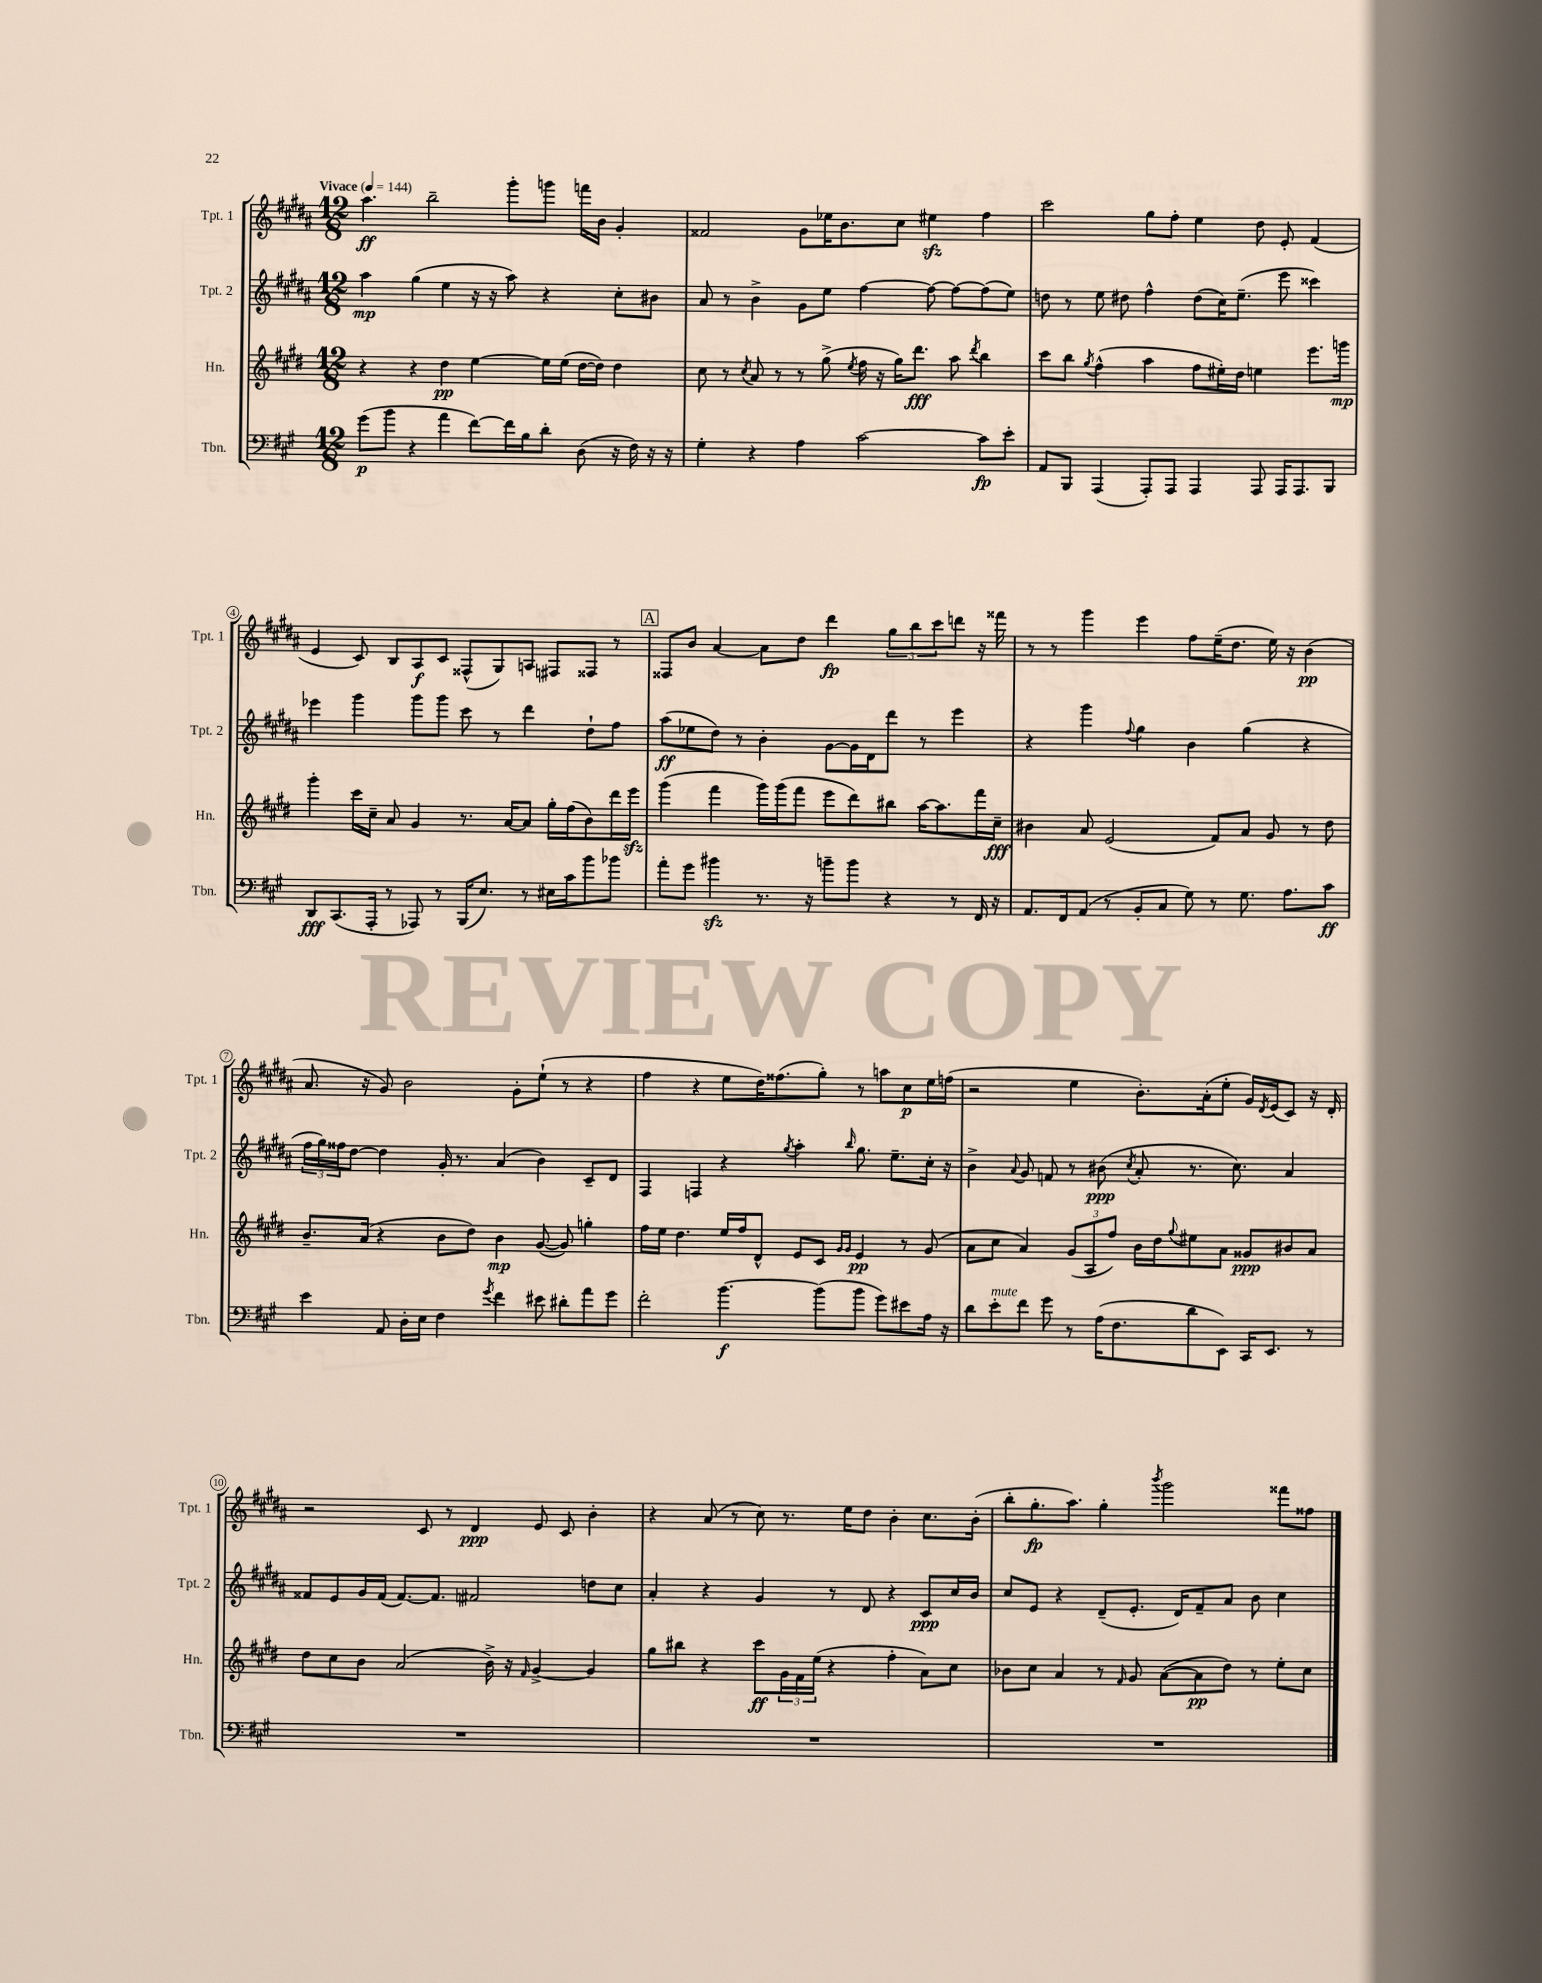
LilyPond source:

<<
\new StaffGroup <<
\new Staff = "s0" \with { instrumentName = "Tpt. 1" shortInstrumentName = "Tpt. 1" } {
    \clef treble \key b \major \numericTimeSignature \time 12/8 \tempo "Vivace" 4 = 144
    ais''4.\ff b''2-- gis'''8-. g'''8 f'''16 b'16 gis'4-. |
    fisis'2 gis'8 ees''16 b'8. cis''8 eis''4\sfz fis''4 |
    cis'''2 gis''8 fis''8-. e''4 dis''8 e'8-. fis'4( |
    e'4 cis'8) b8 ais8\f cis'8 fisis8-^( gis8) a8 fis8 fisis8 r8 |
    \mark \markup { \box "A" } fisis8 b'8 ais'4~ ais'8 dis''8 dis'''4\fp \tuplet 3/2 { gis''8 b''8 cis'''8 } d'''8 r16 fisis'''16 |
    r8 r8 gis'''4 e'''4 fis''8 e''16--( dis''8. e''16) r16 b'4\pp( |
    ais'8. r16 gis'8) b'2 gis'8-. e''8-!( r8 r4 |
    fis''4 r4 e''8 dis''16) fisis''8.( gis''8-.) r8 a''8 cis''8\p e''16 f''16( |
    r2 e''4 b'8.-.) ais'16-.( e''8-. gis'16) \acciaccatura { dis'8 } e'16( cis'8) r16 dis'16-. |
    r2 cis'8 r8 dis'4\ppp e'8 cis'8 b'4-. |
    r4 ais'8( r8 cis''8) r8. e''16 dis''8 b'4-. cis''8. b'16-.( |
    b''8-. gis''8.-.\fp ais''8.) gis''4-. \acciaccatura { b'''8 } gis'''2 fisis'''8 fisis''8 \bar "|." |
}
\new Staff = "s1" \with { instrumentName = "Tpt. 2" shortInstrumentName = "Tpt. 2" } {
    \clef treble \key b \major \numericTimeSignature \time 12/8
    ais''4\mp gis''4( e''4 r16 r16 ais''8) r4 cis''8-. bis'8 |
    ais'8 r8 b'4-> gis'8 e''8 fis''4~ fis''8~ fis''8~ fis''8( e''8) |
    d''8 r8 e''8 dis''8 fis''4-^ dis''8( cis''16) e''8.--( e'''8 cisis'''4) |
    ees'''4 gis'''4 gis'''8 gis'''8 cis'''8 r8 dis'''4 dis''8-! fis''8 |
    \mark \markup { \box "A" } ais''8\ff( ees''8 dis''8) r8 b'4-. gis'8~ gis'16 dis'16 dis'''8 r8 e'''4 |
    r4 gis'''4 \appoggiatura { fis''8 } gis''4 b'4 gis''4( r4 |
    \tuplet 3/2 { fis''16 gis''16) fisis''16 } dis''8~ dis''4 gis'16-. r8. ais'4( b'4) cis'8-- dis'8 |
    fis4 f4 r4 \acciaccatura { gis''8 } ais''4-. \grace { b''16 } gis''8. e''8.-- cis''16-. r16 |
    b'4-> \appoggiatura { ais'8 } gis'8 f'8 r8 bis'8\ppp( \acciaccatura { cis''8 } ais'8-. r8. cis''8.) ais'4 |
    fisis'8 e'8 gis'16 fisis'16( fisis'8.~) fisis'8. fis'2 d''8 cis''8 |
    ais'4-. r4 gis'4 r8 dis'8 r4 cis'8\ppp cis''16 b'16 |
    cis''8 e'8 r4 dis'8--( e'8.-. dis'16) fis'8-- ais'8 b'8 cis''4 \bar "|." |
}
\new Staff = "s2" \with { instrumentName = "Hn." shortInstrumentName = "Hn." } {
    \clef treble \key e \major \numericTimeSignature \time 12/8
    r4 r4 dis''4\pp e''4~ e''16 e''16( dis''16~ dis''16) dis''4 |
    cis''8 r8 \acciaccatura { cis''8 } a'8 r8 r8 gis''8->( \acciaccatura { e''8 } fis''16 r16 gis''16) dis'''8.\fff a''8 \acciaccatura { dis'''8 } b''4 |
    cis'''8 b''8 \acciaccatura { gis''8 } fis''4-^( a''4 fis''8 eis''16-.) dis''16 e''4 e'''8. g'''16\mp |
    gis'''4-. cis'''16 cis''16-- a'8 gis'4 r8. a'16~ a'8 gis''16-. fis''16( b'8) dis'''16 e'''16\sfz |
    \mark \markup { \box "A" } gis'''4( fis'''4 gis'''16) gis'''16( fis'''8 e'''8 dis'''8) bis''8 a''16~ a''8. fis'''16 cis''16--\fff |
    bis'4 a'8 e'2( fis'8) a'8 gis'8 r8 dis''8 |
    b'8.-- a'16( r4 b'8 dis''8) b'4\mp gis'8~( gis'8) g''4-. |
    fis''16 e''16 dis''4. e''16 fis''16 dis'8-^ e'8 cis'8 \grace { gis'16 gis'16 } e'4\pp r8 gis'8( |
    a'8 cis''8 a'4) \tuplet 3/2 { gis'8( a8 fis''8) } b'16 dis''16 \appoggiatura { gis''8 } eis''8 a'8 gisis'8\ppp bis'8 a'8 |
    dis''8 cis''8 b'8 a'2( b'16->) r16 \grace { fis'16 } gis'4~-> gis'4 |
    gis''8 bis''8 r4 cis'''8\ff \tuplet 3/2 { gis'16 fis'16 e''16( } r4 fis''4-. a'8) cis''8 |
    bes'8 cis''8 a'4 r8 \grace { fis'16 } gis'8 a'8~( a'8\pp dis''8) r8 e''8-. cis''8 \bar "|." |
}
\new Staff = "s3" \with { instrumentName = "Tbn." shortInstrumentName = "Tbn." } {
    \clef bass \key a \major \numericTimeSignature \time 12/8
    gis'8\p( b'8 r4 a'4 fis'8~) fis'16 b16 d'8-. d8( r16 fis16) r16 r16 |
    gis4-. r4 a4 cis'2~ cis'8\fp e'8-. |
    a,8 b,,8 a,,4( a,,8-.) a,,8 a,,4 a,,8 a,,16 a,,8. b,,8 |
    d,8\fff cis,8.( a,,16-. r8 aes,,8) r8 b,,16( e8.) r8 eis16 cis'16 b'8 bes'8 |
    \mark \markup { \box "A" } a'8-. gis'8 bis'4\sfz r8. r16 b'8-- b'8 r4 r8 fis,16 r16 |
    a,8. fis,16 a,8( r8 b,8-. cis8 gis8) r8 gis8. a8. cis'8\ff |
    e'4 a,8 d16-. e16 fis4 \acciaccatura { gis'8 } fis'4 eis'8 dis'8-. a'8 gis'8 |
    fis'2-. b'4.~\f b'8( b'8 gis'8) eis'8 a16 r16 |
    d'8 e'8-.^\markup { \italic "mute" } fis'8 gis'8 r8 a16( fis8. d'8 e,8) cis,16 e,8. r8 |
    R1. |
    R1. |
    R1. \bar "|." |
}
>>
>>
\layout { \context { \Score \override BarNumber.stencil = #(make-stencil-circler 0.1 0.3 ly:text-interface::print) } }
